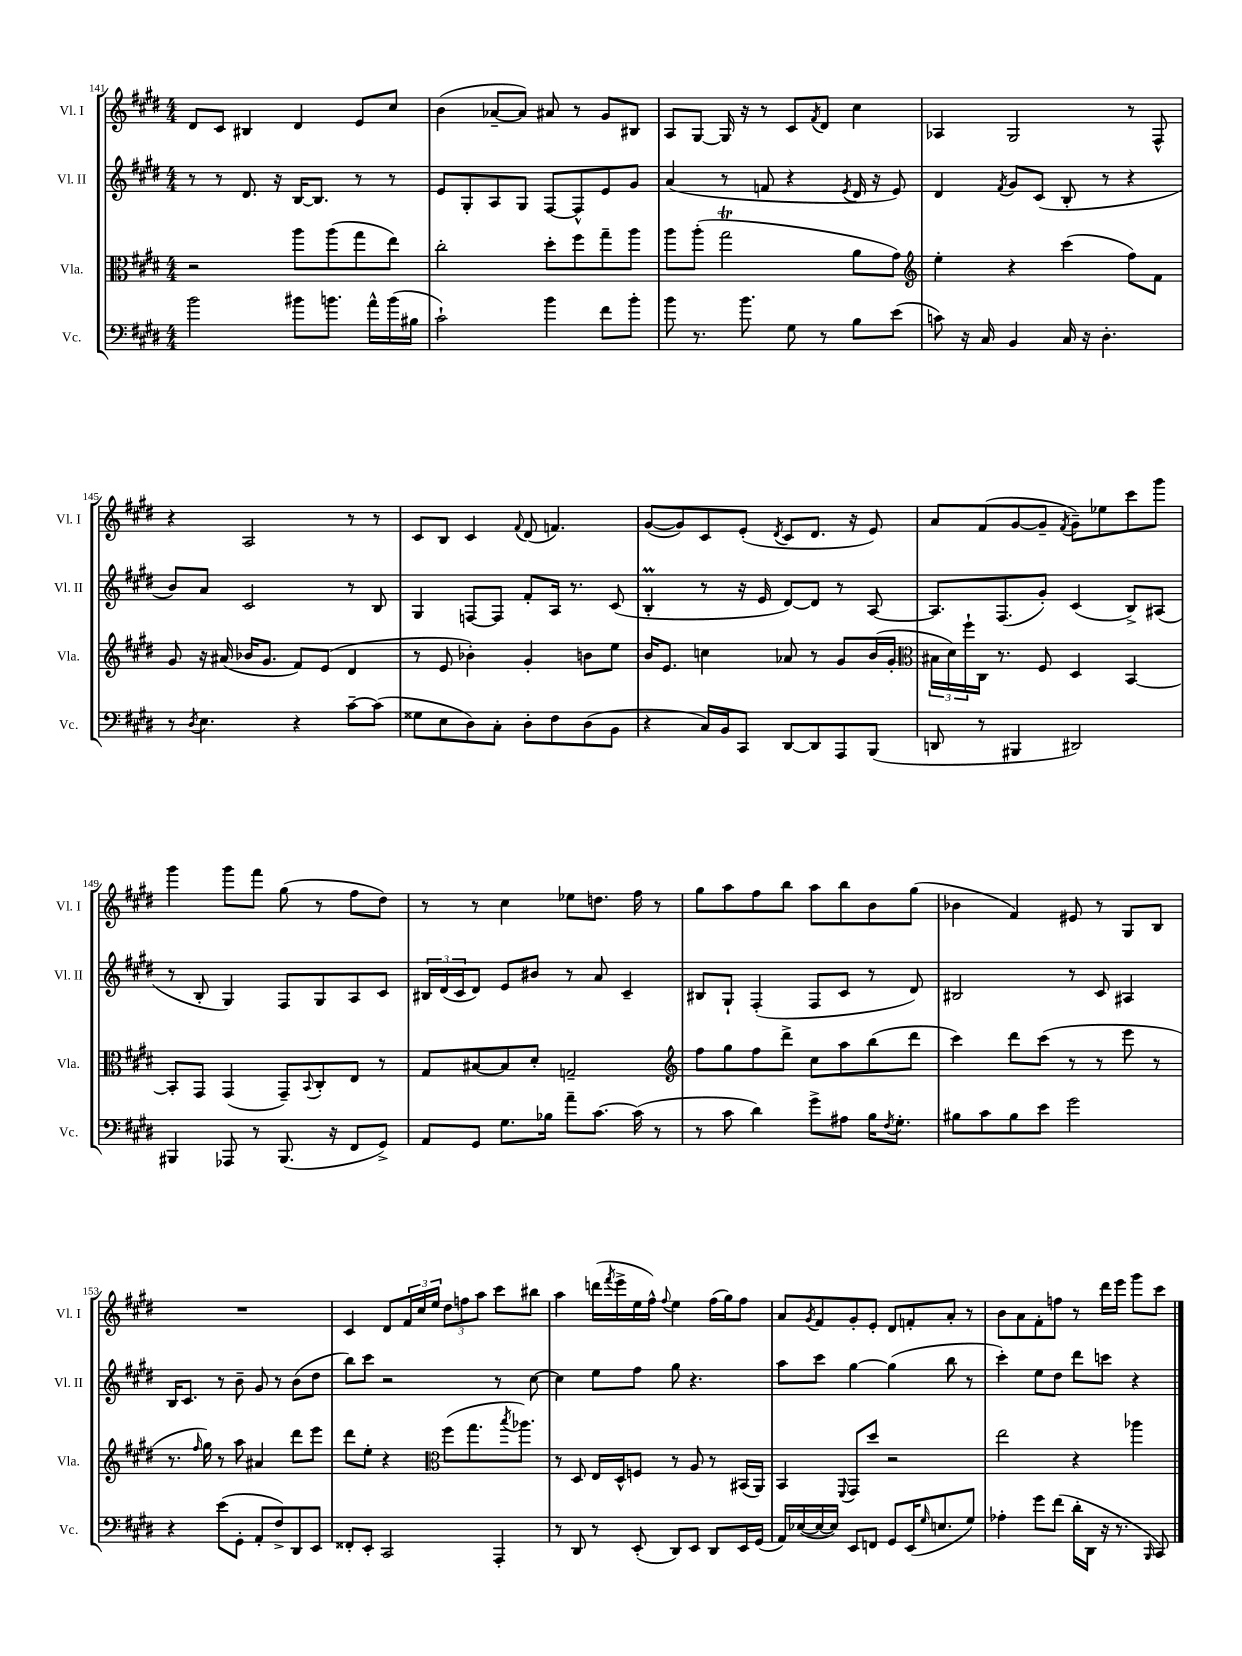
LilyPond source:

<<
\new StaffGroup <<
\new Staff = "s0" \with { instrumentName = "Vl. I" shortInstrumentName = "Vl. I" } {
    \clef treble \key e \major \numericTimeSignature \time 4/4
    dis'8 cis'8 bis4 dis'4 e'8 cis''8 |
    b'4( aes'8~-- aes'8) ais'8 r8 gis'8 bis8 |
    a8 gis8~ gis16 r16 r8 cis'8 \acciaccatura { fis'8 } dis'8 cis''4 |
    aes4 gis2 r8 fis8-^ |
    r4 a2 r8 r8 |
    cis'8 b8 cis'4 \appoggiatura { fis'8 } dis'8( f'4.) |
    gis'8~( gis'8) cis'8 e'8-.( \acciaccatura { dis'8 } cis'8 dis'8. r16 e'8) |
    a'8 fis'8( gis'8~ gis'8-- \acciaccatura { fis'8 } gis'8--) ees''8 cis'''8 gis'''8 |
    gis'''4 gis'''8 fis'''8 gis''8( r8 fis''8 dis''8) |
    r8 r8 cis''4 ees''8 d''8. fis''16 r8 |
    gis''8 a''8 fis''8 b''8 a''8 b''8 b'8 gis''8( |
    bes'4 fis'4) eis'8 r8 gis8 b8 |
    R1 |
    cis'4 dis'8 \tuplet 3/2 { fis'16 cis''16 e''16 } \tuplet 3/2 { dis''8 f''8 a''8 } cis'''8 bis''8 |
    a''4 d'''16( \acciaccatura { fis'''8 } e'''16-> e''16 fis''16-^) \appoggiatura { fis''8 } e''4 fis''16( gis''16) fis''8 |
    a'8 \acciaccatura { gis'8 } fis'8 gis'8-. e'8-. dis'8 f'8-. a'8-. r8 |
    b'8 a'8 fis'8-. f''8 r8 dis'''16 e'''16 gis'''8 cis'''8 \bar "|." |
}
\new Staff = "s1" \with { instrumentName = "Vl. II" shortInstrumentName = "Vl. II" } {
    \clef treble \key e \major \numericTimeSignature \time 4/4
    r8 r8 dis'8. r16 b16~ b8. r8 r8 |
    e'8 gis8-. a8 gis8 fis8~ fis8-^ e'8 gis'8 |
    a'4( r8 f'8 r4 \acciaccatura { e'8 } dis'16 r16 e'8) |
    dis'4 \acciaccatura { fis'8 } gis'8 cis'8( b8-. r8 r4 |
    b'8) a'8 cis'2 r8 b8 |
    gis4 f8~ f8 fis'8-. a16 r8. cis'8( |
    b4-.\prall r8 r16 e'16 dis'8~) dis'8 r8 a8~ |
    a8. fis8.( gis'8-.) cis'4( b8->) ais8( |
    r8 b8-. gis4) fis8 gis8 a8 cis'8 |
    \tuplet 3/2 { bis16 dis'16( cis'16 } dis'8) e'8 bis'8 r8 a'8 cis'4-- |
    bis8 gis8-! fis4-.( fis8 cis'8 r8 dis'8) |
    bis2 r8 cis'8 ais4 |
    b16 cis'8. r8 b'8-- gis'8 r8 b'8( dis''8 |
    b''8) cis'''8 r2 r8 cis''8~ |
    cis''4 e''8 fis''8 gis''8 r4. |
    a''8 cis'''8 gis''4~ gis''4( b''8 r8 |
    cis'''4-.) e''8 dis''8 dis'''8 c'''8 r4 \bar "|." |
}
\new Staff = "s2" \with { instrumentName = "Vla." shortInstrumentName = "Vla." } {
    \clef alto \key e \major \numericTimeSignature \time 4/4
    r2 a''8 a''8( gis''8 e''8) |
    cis''2-. dis''8-. fis''8 gis''8-- a''8 |
    a''8 a''8-.( gis''2\trill a'8 gis'8) |
    \clef treble e''4-. r4 cis'''4( fis''8) fis'8 |
    gis'8 r16 ais'16( bes'16 gis'8. fis'8) e'8( dis'4 |
    r8 e'8 bes'4-.) gis'4-. b'8 e''8 |
    b'16 e'8. c''4 aes'8 r8 gis'8 b'16( gis'16-. |
    \clef alto \tuplet 3/2 { bis16 dis'16) fis''16-! } cis16 r8. fis8 dis4 b,4~ |
    b,8-. gis,8 gis,4( gis,8--) \appoggiatura { b,8 } cis8-. e8 r8 |
    gis8 bis8~ bis8 dis'8-. g2-- |
    \clef treble fis''8 gis''8 fis''8 dis'''8-> cis''8 a''8 b''8( dis'''8 |
    cis'''4) dis'''8 cis'''8( r8 r8 e'''8 r8 |
    r8. \grace { fis''16 } gis''16) r8 a''8 ais'4 dis'''8 e'''8 |
    dis'''8 e''8-. r4 \clef alto fis''8( gis''8. \acciaccatura { b''8 } aes''8.) |
    r8 dis8 e16 dis16-^ f8 r8 a8 r8 bis,16( a,16) |
    b,4 \appoggiatura { fis,8 } gis,8 dis''8 r2 |
    e''2 r4 aes''4 \bar "|." |
}
\new Staff = "s3" \with { instrumentName = "Vc." shortInstrumentName = "Vc." } {
    \clef bass \key e \major \numericTimeSignature \time 4/4
    b'2 bis'8 b'8. a'16-^ b'16( bis16 |
    cis'2-!) b'4 fis'8 b'8-. |
    b'8 r8. b'8. gis8 r8 b8 e'8( |
    c'8) r16 cis16 b,4 cis16 r16 dis4.-. |
    r8 \acciaccatura { dis8 } e4. r4 cis'8~-- cis'8( |
    gisis8 e8 dis8) cis8-. dis8-. fis8 dis8( b,8 |
    r4 cis16) b,16 cis,8 dis,8~ dis,8 a,,8 b,,8( |
    d,8 r8 bis,,4 dis,2) |
    bis,,4 aes,,8 r8 bis,,8.( r16 fis,8 gis,8->) |
    a,8 gis,8 gis8. bes16 a'8-- cis'8.~ cis'16( r8 |
    r8 cis'8 dis'4) gis'8-> ais8 b16 \acciaccatura { fis8 } gis8.-. |
    bis8 cis'8 bis8 e'8 gis'2 |
    r4 e'8( gis,8-. a,8-. fis8->) dis,8 e,8 |
    fisis,8-. e,8-. cis,2 a,,4-. |
    r8 dis,8 r8 e,8-.( dis,8) e,8 dis,8 e,16 gis,16( |
    a,16) ees16~( ees16~ ees16) e,8 f,8 gis,8 e,16( \grace { gis16 } e8. gis8) |
    aes4-. gis'8 fis'8( dis'16-. dis,16 r16 r8. \grace { b,,16 } cis,8) \bar "|." |
}
>>
>>
\layout { \context { \Score currentBarNumber = #141 } }
